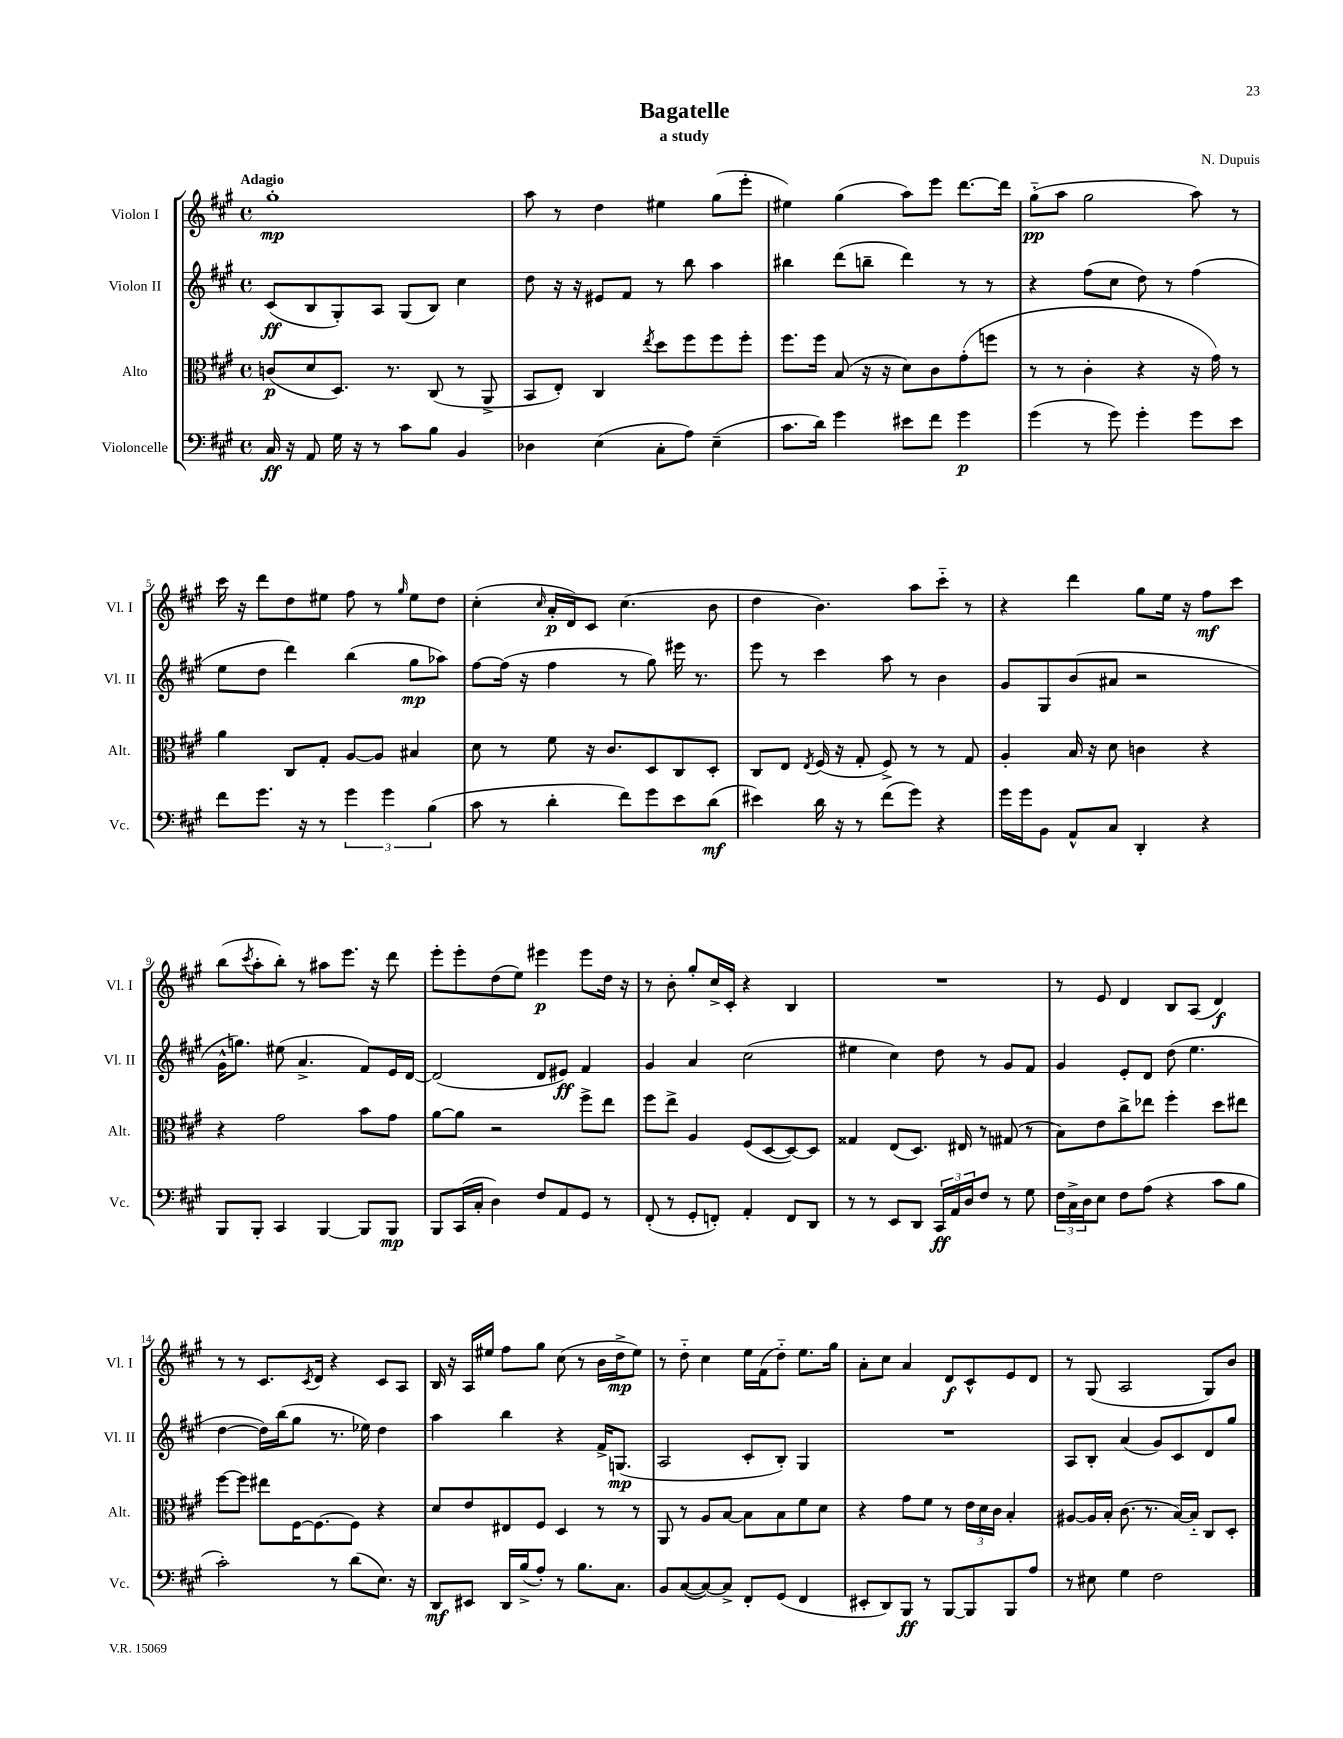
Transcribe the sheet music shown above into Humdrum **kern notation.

**kern	**kern	**kern	**kern
*staff4	*staff3	*staff2	*staff1
*clefF4	*clefC3	*clefG2	*clefG2
*k[f#c#g#]	*k[f#c#g#]	*k[f#c#g#]	*k[f#c#g#]
*M4/4	*M4/4	*M4/4	*M4/4
*met(c)	*met(c)	*met(c)	*met(c)
16C#/	(8c/L	(8c#/L	1gg#'
16r	.	.	.
8AA/	8d/	8B/	.
16G#\	8.D/J)	8G#'/)	.
16r	.	.	.
8r	.	8A/J	.
.	8.r	.	.
8c#\L	.	(8G#/L	.
8B\J	(8C#/	8B/J)	.
4BB/	8r	4cc#\	.
.	8AA^/	.	.
=	=	=	=
4D-\	8BB/L	8dd\	8aa\
.	8E'/J)	16r	8r
.	.	16r	.
(4E\	4C#/	8e#/L	4dd\
.	.	8f#/J	.
.	8qee/	.	.
8C#'\L	8dd\L	8r	4ee#\
8A\J)	8ff#\	8bb\	.
(4E~\	8ff#\	4aa\	(8gg#\L
.	8ff#'\J	.	8eee'\J
=	=	=	=
8.c#\L	8.ff#\L	4bb#\	4ee#\)
16d\Jk)	16ff#\Jk	.	.
4g#\	(8B/	(8ddd\L	(4gg#\
.	16r	8bb~\J	.
.	16r	.	.
8e#\L	8d\L)	4ddd\)	8aa\L)
8f#\J	8c#\	.	8eee\J
4g#\	(8g#'\	8r	[8.ddd\L
.	8ff\J	8r	.
.	.	.	16ddd\]Jk
=	=	=	=
(4g#\	8r	4r	(8gg#'~\L
.	8r	.	8aa\J
8r	4c#'\	(8ff#\L	2gg#\
8g#\)	.	8cc#\J	.
4g#'\	4r	8dd\)	.
.	.	8r	.
8g#\L	16r	(4ff#\	8aa\)
.	16g#\)	.	.
8e\J	8r	.	8r
=	=	=	=
8f#\L	4a\	8ee\L	16ccc#\
.	.	.	16r
8.g#\J	.	8dd\J	8ddd\L
.	8C#/L	4ddd\)	8dd\
16r	.	.	.
8r	8G#'/J	.	8ee#\J
6g#\	[8A/L	(4bb\	8ff#\
.	8A/]J	.	8r
6g#\	.	.	.
.	.	.	16qqgg#/
.	4B#/	8gg#\L	8ee#\L
(6B\	.	.	.
.	.	8aa-\J)	8dd\J
=	=	=	=
8c#\	8d\	[8ff#\L	(4cc#'\
8r	8r	(16ff#\]Jk	.
.	.	16r	.
.	.	.	16qqcc#/
4d'\	8f#\	4ff#\	16a'/LL
.	.	.	16d/J)
.	16r	.	8c#/J
.	8.c#/L	.	.
8f#\L)	.	8r	(4.cc#\
8g#\	8D/	8gg#\)	.
8e\	8C#/	16eee#\	.
.	.	8.r	.
(8d\J	8D'/J	.	8b\
=	=	=	=
4e#\)	8C#/L	8eee\	4dd\
.	8E/J	8r	.
.	8qE/	.	.
16d\	(16F#/	4ccc#\	4.b\)
16r	16r	.	.
8r	8G#'/	.	.
(8f#\L	8F#^/)	8aa\	.
8g#\J)	8r	8r	8aa\L
4r	8r	4b\	8ccc#'~\J
.	8G#/	.	8r
=	=	=	=
16g#\LL	4A'/	8g#/L	4r
16g#\J	.	.	.
8BB\J	.	8G#/	.
8AA^^/L	16B/	(8b/	4ddd\
.	16r	.	.
8C#/J	8d\	8a#/J	.
4DD'/	4c\	2r	8gg#\L
.	.	.	16ee\Jk
.	.	.	16r
4r	4r	.	8ff#\L
.	.	.	8ccc#\J
=	=	=	=
8BBB/L	4r	16g#^^\LK	(8bb\L
.	.	8.gg\J)	.
.	.	.	8qccc#/
8BBB'/J	.	.	8aa'\
4CC#/	2g#\	(8ee#\	8bb'\J)
.	.	4.a^/	8r
[4BBB/	.	.	8aa#\L
.	.	.	8.eee\J
8BBB/]L	8b\L	8f#/L)	.
.	.	.	16r
8BBB/J	8g#\J	16e/L	8ddd\
.	.	[16d/JJ	.
=	=	=	=
8BBB/L	[8a\L	(2d/]	8eee'\L
(16CC#/L	8a\]J	.	8eee'\
16C#'/JJ	.	.	.
4D\)	2r	.	(8dd\
.	.	.	8ee\J)
8F#/L	.	8d/L	4eee#\
8AA/	.	8e#/J)	.
8GG#/J	8ff#^\L	4f#/	8eee#\L
8r	8ee\J	.	16dd\Jk
.	.	.	16r
=	=	=	=
(8FF#'/	8ff#\L	4g#/	8r
8r	8ee^\J	.	8b'\
8GG#'/L	4A/	4a/	8gg#'/L
8FF'/J)	.	.	16cc#^/L
.	.	.	16c#'/JJ
4AA'/	(8F#/L	(2cc#\	4r
.	[8D/	.	.
8FF/L	8D/_)	.	4B/
8DD/J	8D/]J	.	.
=	=	=	=
8r	4G##/	4ee#\	1r
8r	.	.	.
8EE/L	(8E/L	4cc#\)	.
8DD/J	8.D/J)	.	.
24CC#/LL	.	8dd\	.
24AA/	.	.	.
.	16E#/	.	.
24D/J	.	.	.
8F#/J	8r	8r	.
8r	(8G#/	8g#/L	.
8G#\	8r	8f#/J	.
=	=	=	=
24F#\LL	8B\L)	4g#/	8r
24C#^\	.	.	.
24D\J	.	.	.
8E\J	8e\	.	8e/
8F#\L	8cc#^\	8e'/L	4d/
(8A\J	8ee-\J	8d/J	.
4r	4ff#'\	(8dd\	8B/L
.	.	4.ee\	(8A/J
8c#\L	8dd\L	.	4d/)
8B\J	8ee#\J	.	.
=	=	=	=
2c#'\)	[8ff#\L	[4dd\	8r
.	8ff#\]J	.	8r
.	8ee#\L	16dd\]LL)	8.c#/L
.	.	(16bb\J	.
.	[16F#\K	8gg#\J	.
.	.	.	8qc#/
.	8.F#\_	.	16d/Jk
8r	.	8.r	4r
(8d\L	8F#\]J	.	.
.	.	16ee-\)	.
8.E\J)	4r	4dd\	8c#/L
.	.	.	8A/J
16r	.	.	.
=	=	=	=
8DD/L	8d/L	4aa\	16B/
.	.	.	16r
8EE#/J	8e/	.	16A/LL
.	.	.	16ee#/JJ
16DD/LL	8E#/	4bb\	8ff#\L
(16B^/J	.	.	.
8A'/J)	8F#/J	.	8gg#\J
8r	4D/	4r	(8cc#\
8.B\L	.	.	8r
.	8r	16f#^/LK	16b\LL
8.C#\J	.	(8.G/J	16dd^\J
.	8r	.	8ee#\J)
=	=	=	=
8BB/L	8AA/	2A/	8r
([8C#/	8r	.	8dd'~\
8C#/_)	8A/L	.	4cc#\
8C#^/]J	[8B/J	.	.
8FF#'/L	8B\]L	8c#'/L	16ee\LL
.	.	.	(16f#\J
(8GG#/J	8B\	8B'/J)	8dd'~\J)
4FF#/	8f#\	4G#/	8.ee\L
.	8d\J	.	.
.	.	.	16gg#\Jk
=	=	=	=
8EE#'/L	4r	1r	8a'\L
8DD/)	.	.	8cc#\J
8BBB/J	8g#\L	.	4a/
8r	8f#\J	.	.
[8BBB/L	8r	.	8d/L
8BBB/]	24e\LL	.	8c#^^/
.	24d\	.	.
.	24c#\JJ	.	.
8BBB/	4B'/	.	8e/
8A/J	.	.	8d/J
=	=	=	=
8r	[8A#/L	8A/L	8r
8E#\	16A#/]L	8B'/J	(8G#/
.	16B'/JJ	.	.
4G#\	(8.c#\	(4a/	2A/
.	8.r	.	.
2F#\	.	8g#/L)	.
.	[16B/LL)	8c#/	.
.	16B'~/]JJ	.	.
.	8C#/L	8d/	8G#/L)
.	8D'/J	8gg#/J	8b/J
==	==	==	==
*-	*-	*-	*-
